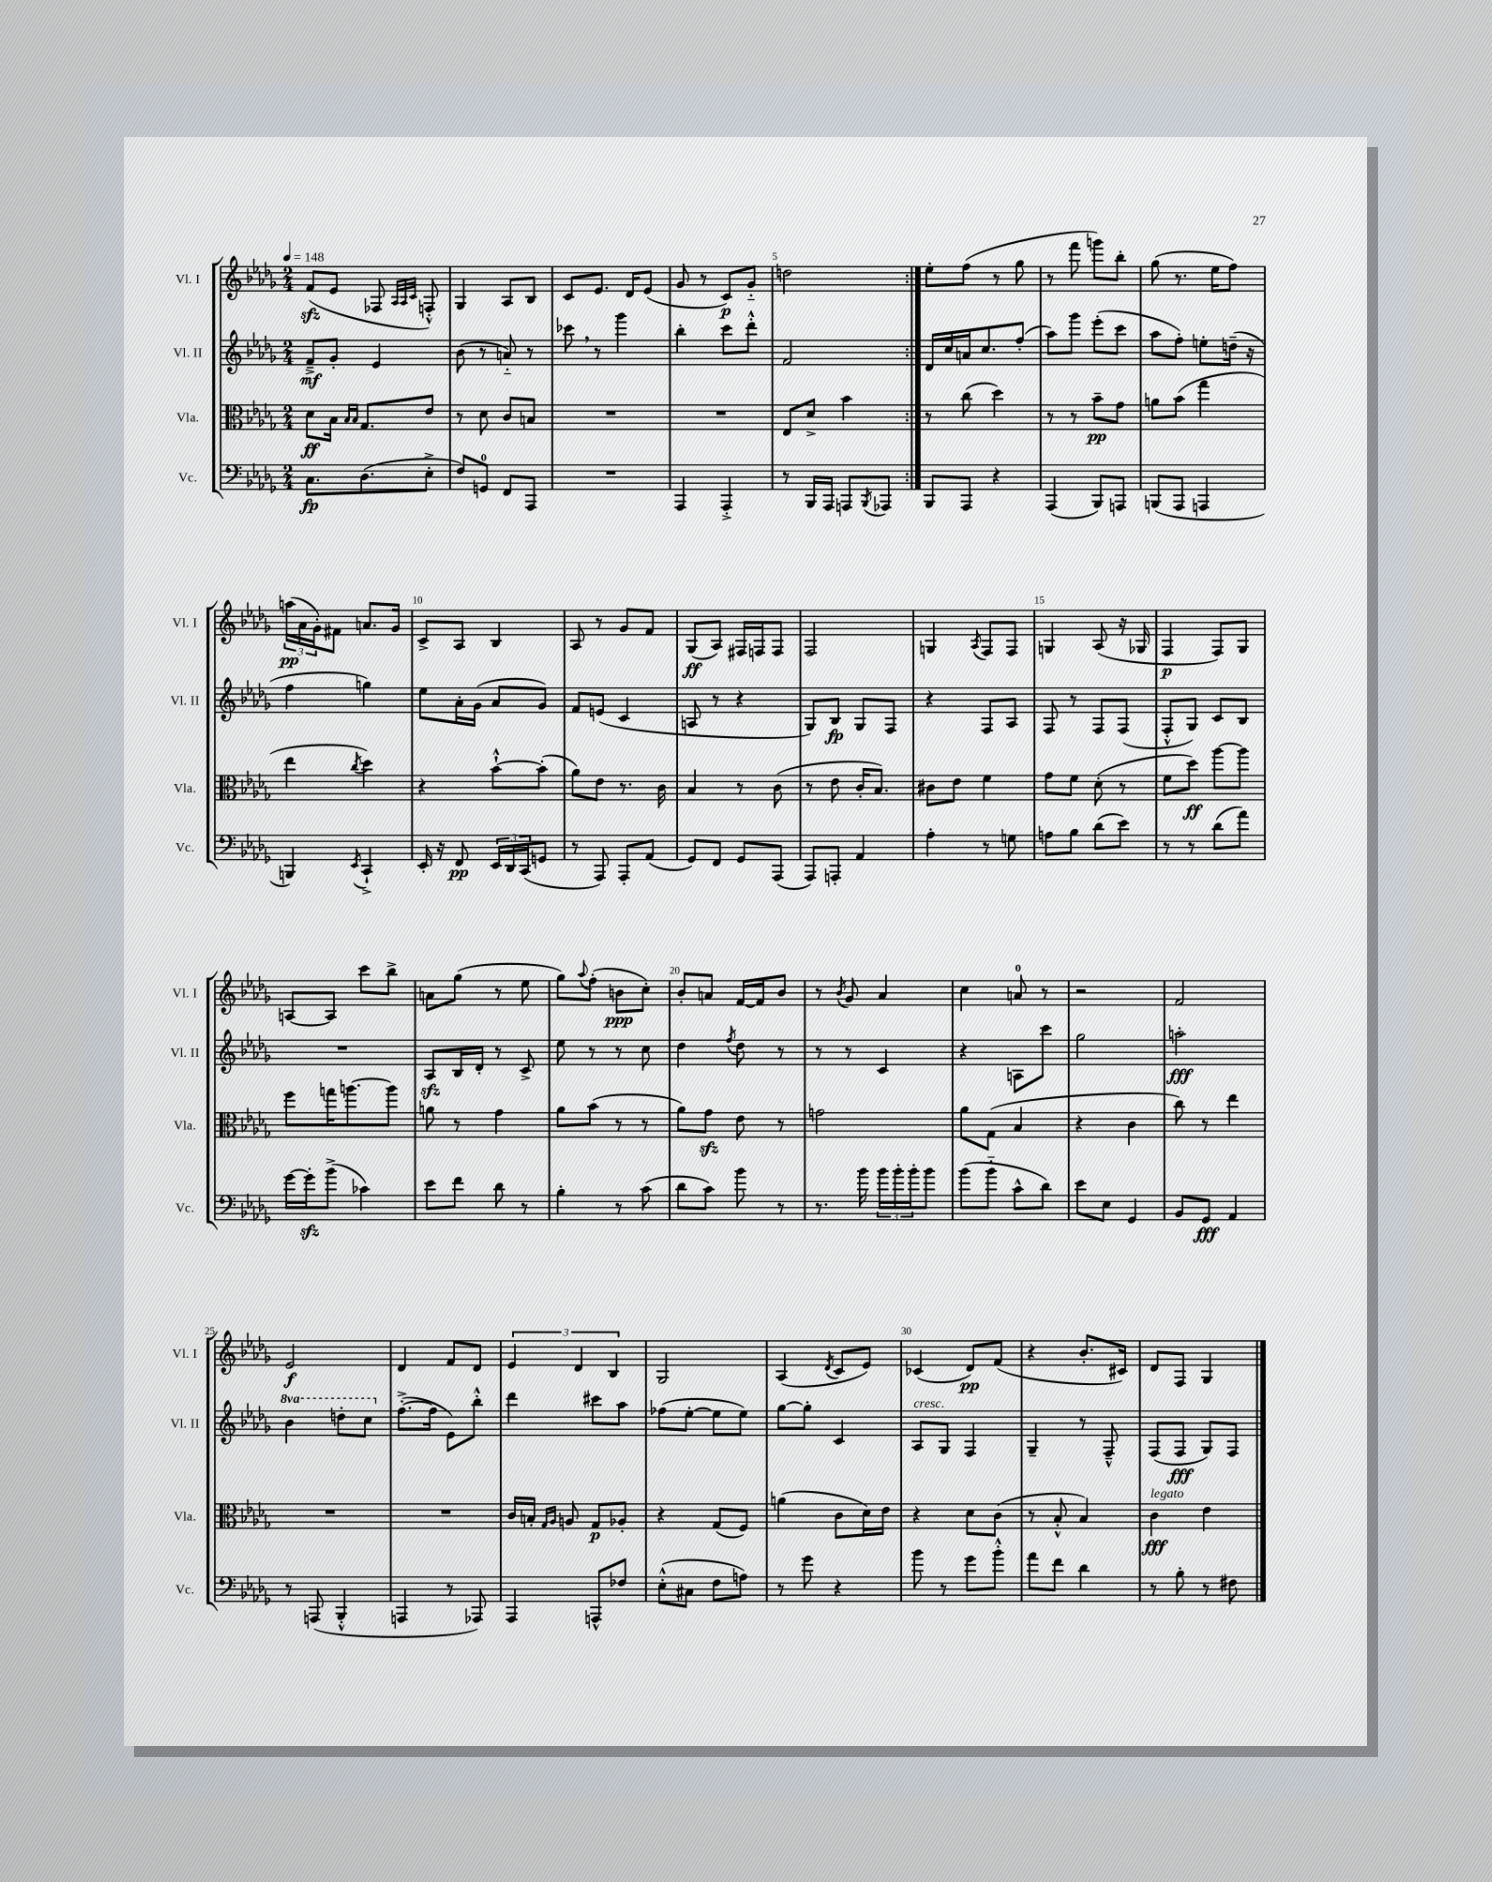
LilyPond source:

<<
\new StaffGroup <<
\new Staff = "s0" \with { instrumentName = "Vl. I" shortInstrumentName = "Vl. I" } {
    \clef treble \key des \major \numericTimeSignature \time 2/4 \tempo 4 = 148
    \repeat volta 2 { f'8\sfz( ees'8 fes8 \grace { aes32 aes32 c'32 } f8-.-^) |
    ges4 aes8 bes8 |
    c'8 ees'8. des'16 ees'8( |
    ges'8 r8 c'8\p) ges'8-_ |
    d''2 | }
    ees''8-. f''8( r8 ges''8 |
    r8 f'''8 g'''8) bes''8-. |
    ges''8( r8. ees''16 f''8) |
    \tuplet 3/2 { a''16\pp( aes'16 ges'16-.) } fis'8 a'8. ges'16 |
    c'8-> aes8 bes4 |
    aes8 r8 ges'8 f'8 |
    ges8\ff( aes8) fis16 f16 f8 |
    f2 |
    g4 \acciaccatura { aes8 } f8 f8 |
    g4 aes8( r16 ges16 |
    f4\p f8) ges8 |
    a8~ a8 c'''8 bes''8-> |
    a'8 ges''8( r8 ees''8 |
    ges''8) \appoggiatura { aes''8 } f''8-.( b'8\ppp c''8-.) |
    bes'8-. a'8 f'16~ f'16 bes'8 |
    r8 \acciaccatura { bes'8 } ges'8 aes'4 |
    c''4 a'8-0 r8 |
    r2 |
    f'2 |
    ees'2\f |
    des'4 f'8 des'8 |
    \tuplet 3/2 { ees'4 des'4 bes4 } |
    ges2 |
    aes4( \acciaccatura { des'8 } c'8 ees'8) |
    ces'4( des'8\pp) f'8( |
    r4 bes'8.-. cis'16) |
    des'8 f8 ges4 \bar "|." |
}
\new Staff = "s1" \with { instrumentName = "Vl. II" shortInstrumentName = "Vl. II" } {
    \clef treble \key des \major \numericTimeSignature \time 2/4 \set Staff.ottavationMarkups = #ottavation-simple-ordinals
    \repeat volta 2 { f'8--->\mf ges'8-. ees'4 |
    bes'8( r8 a'8-_) r8 |
    ces'''8 \breathe r8 ges'''4 |
    bes''4-. c'''8 des'''8-.-^ |
    f'2 | }
    des'16 c''16 a'16 c''8. f''8-.( |
    aes''8) ges'''8 ees'''8-.( c'''8 |
    aes''8 f''8-.) e''8-. d''16--( r16 |
    f''4 g''4) |
    ees''8 aes'16-. ges'16( aes'8 ges'8) |
    f'8 e'8( c'4 |
    a8 r8 r4 |
    ges8) bes8\fp ges8 f8 |
    r4 f8 aes8 |
    f8 r8 f8 f8( |
    f8-.-^ ges8) c'8 bes8 |
    R2 |
    aes8\sfz bes16 des'16-. r8 c'8-> |
    ees''8 r8 r8 c''8 |
    des''4 \acciaccatura { f''8 } des''8 r8 |
    r8 r8 c'4 |
    r4 a8 c'''8 |
    ges''2 |
    a''2-.\fff |
    \ottava #1 bes''4 d'''8-. c'''8 \ottava #0 |
    f''8.~-.->( f''16 ees'8) bes''8-.-^ |
    des'''4 cis'''8 aes''8 |
    fes''8( ees''8~-. ees''8 ees''8) |
    ges''8~ ges''8-. c'4 |
    aes8^\markup { \italic "cresc." } ges8 f4 |
    ges4-- r8 f8---^ |
    f8( f8\fff ges8) f8 \bar "|." |
}
\new Staff = "s2" \with { instrumentName = "Vla." shortInstrumentName = "Vla." } {
    \clef alto \key des \major \numericTimeSignature \time 2/4
    \repeat volta 2 { des'8\ff bes16 \grace { bes16 bes16 } ges8. ees'8 |
    r8 des'8 c'8 b8 |
    R2 |
    R2 |
    ees8 des'8-> bes'4 | }
    r8 c''8( des''4) |
    r8 r8 bes'8--\pp ges'8 |
    a'8 bes'8( ges''4 |
    ees''4 \acciaccatura { c''8 } des''4) |
    r4 bes'8~-!-^ bes'8-.( |
    aes'8) ees'8 r8. c'16 |
    bes4 r8 c'8( |
    r8 ees'8 c'16-. bes8.) |
    cis'8 ees'8 f'4 |
    ges'8 f'8 des'8-.( r8 |
    f'8 des''8\ff) aes''8~ aes''8 |
    f''8 g''16 a''8.~ a''8 |
    a'8 r8 ges'4 |
    aes'8 bes'8( r8 r8 |
    aes'8) ges'8\sfz ees'8 r8 |
    g'2 |
    aes'8 ges8( bes4 |
    r4 c'4 |
    c''8) r8 ees''4 |
    R2 |
    R2 |
    c'16 b16-. \grace { ges16 aes16 } a8 ges8\p aes8-. |
    r4 ges8( f8) |
    a'4( c'8 des'16) ees'16 |
    r4 des'8 c'8( |
    r8 bes8-.-^ bes4) |
    c'4\fff^\markup { \italic "legato" } ees'4 \bar "|." |
}
\new Staff = "s3" \with { instrumentName = "Vc." shortInstrumentName = "Vc." } {
    \clef bass \key des \major \numericTimeSignature \time 2/4
    \repeat volta 2 { c8.\fp des8.( ees8-.-> |
    f8) g,8-0 f,8 aes,,8 |
    R2 |
    aes,,4 aes,,4-.-> |
    r8 bes,,16 aes,,16 a,,8 \acciaccatura { bes,,8 } aes,,8 | }
    bes,,8 aes,,8 r4 |
    aes,,4( bes,,8) a,,8 |
    b,,8( aes,,8 a,,4 |
    b,,4) \acciaccatura { ees,8 } c,4-!-> |
    ees,16-. r16 f,8\pp \tuplet 3/2 { ees,16 des,16 c,16( } g,8 |
    r8 aes,,8) aes,,8-. aes,8( |
    ges,8) f,8 ges,8 aes,,8( |
    aes,,8) a,,8-. aes,4 |
    aes4-. r8 g8 |
    a8 bes8 des'8( ees'8) |
    r8 r8 des'8( aes'8) |
    ges'16~ ges'16-.\sfz bes'8->( ces'4) |
    ees'8 f'8 des'8 r8 |
    bes4-. r8 c'8( |
    des'8 c'8) bes'8 r8 |
    r8. bes'16 \tuplet 3/2 { bes'16 bes'16-. bes'16-. } bes'8 |
    bes'8( bes'8-_ c'8-^ des'8) |
    ees'8 ees8 ges,4 |
    bes,8 ges,8\fff aes,4 |
    r8 a,,8( bes,,4-.-^ |
    a,,4 r8 aes,,8) |
    aes,,4 a,,8-^ fes8 |
    ees8-.-^( cis8 f8 a8) |
    r8 ges'8 r4 |
    bes'8 r8 ges'8 bes'8-.-^ |
    aes'8 f'8 des'4 |
    r8 bes8-. r8 fis8 \bar "|." |
}
>>
>>
\layout { \context { \Score \override BarNumber.break-visibility = ##(#f #t #t) barNumberVisibility = #(every-nth-bar-number-visible 5) } }
